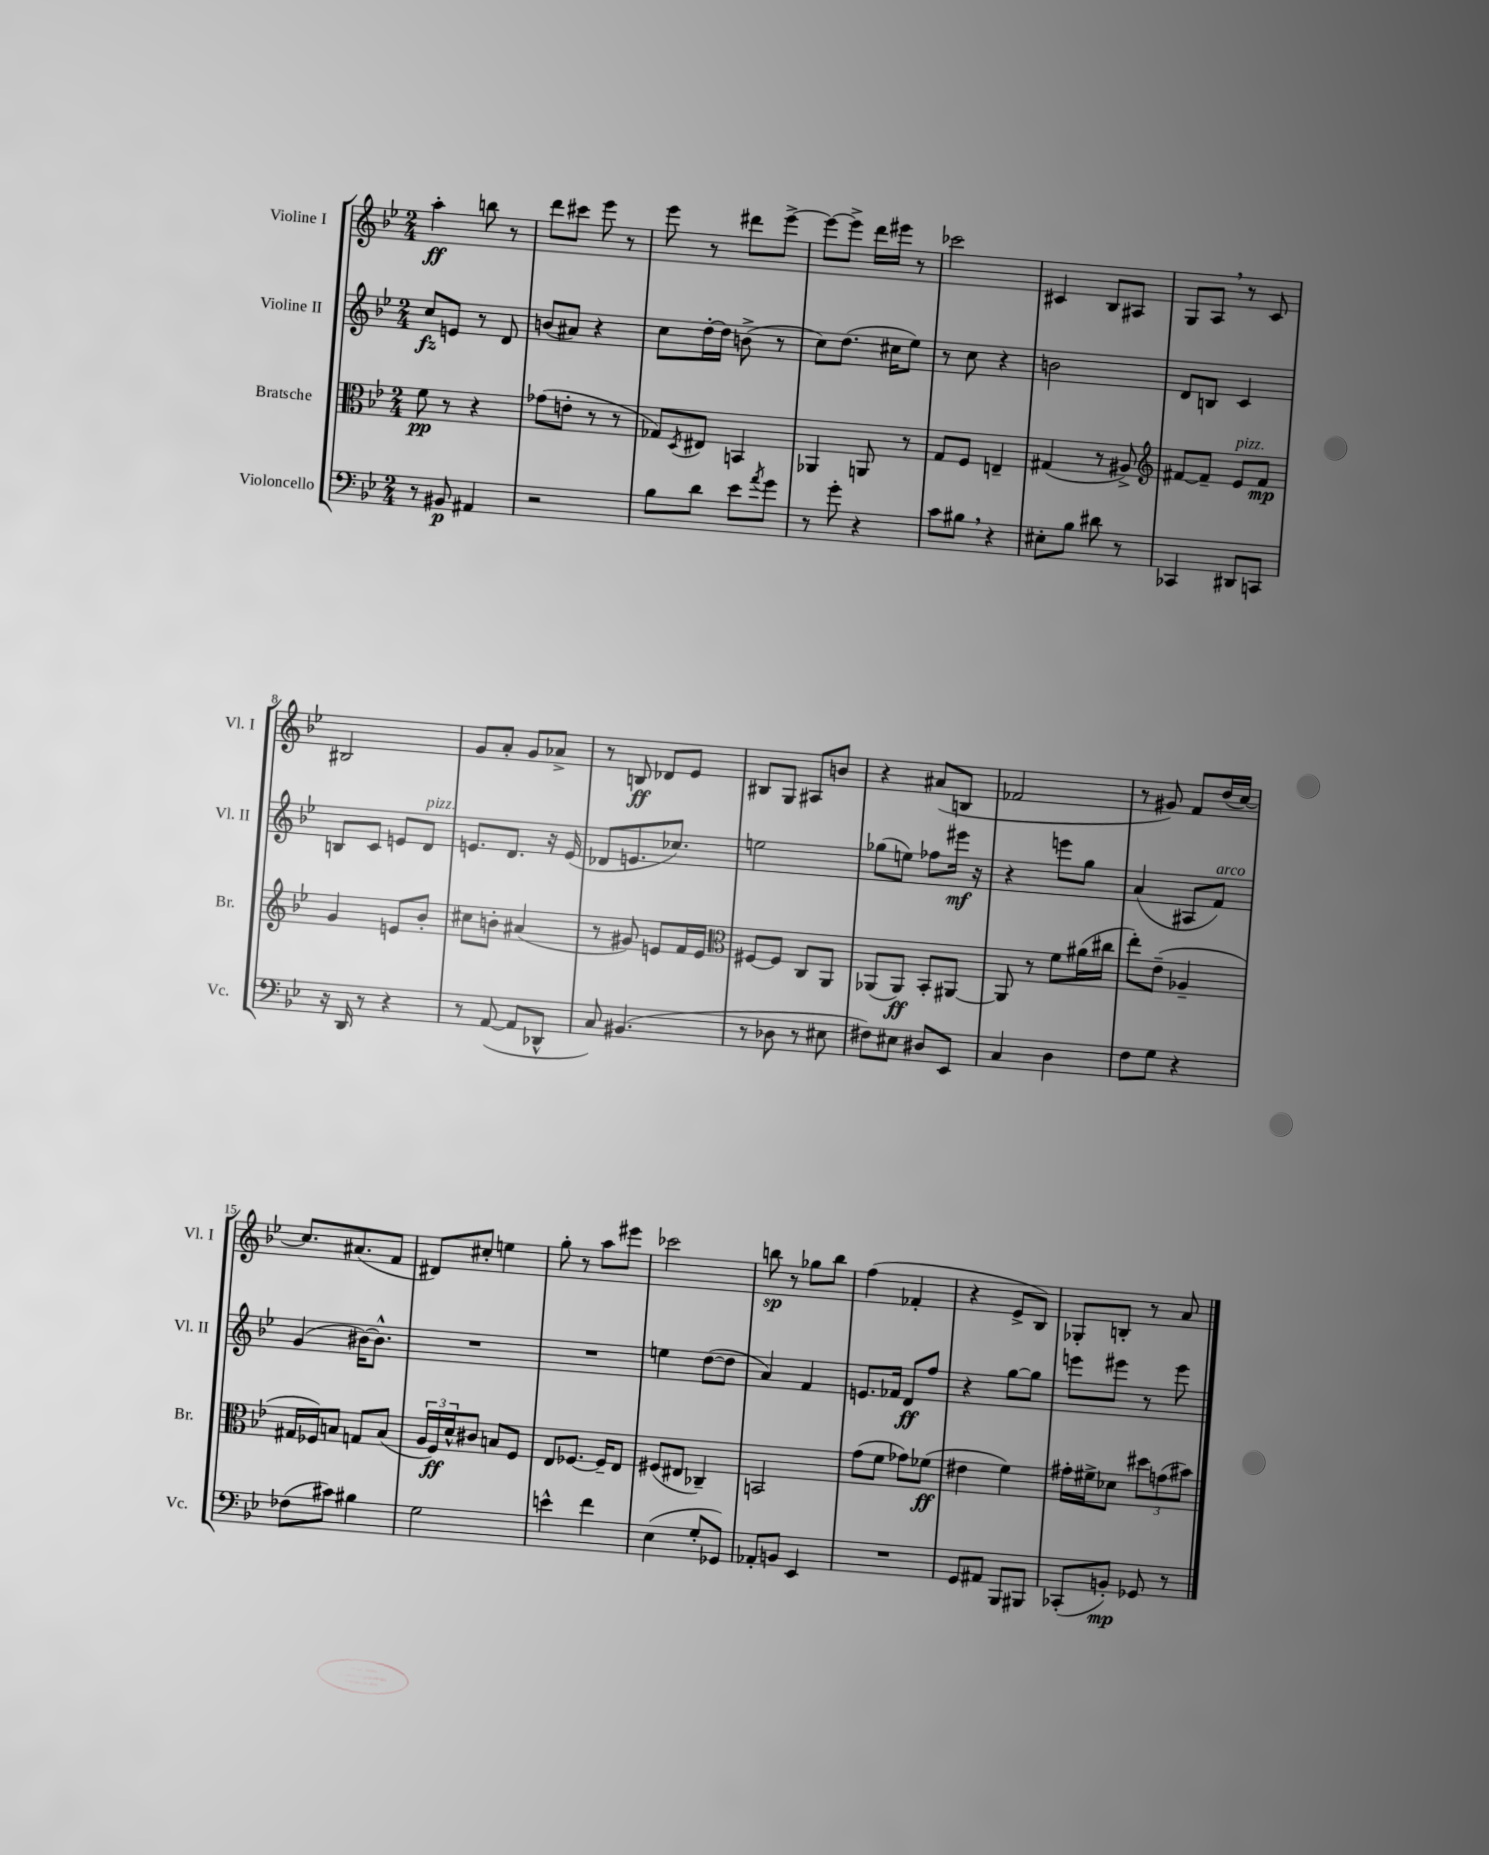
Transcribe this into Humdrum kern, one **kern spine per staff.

**kern	**dynam	**kern	**dynam	**kern	**dynam	**kern	**dynam
*part4	*part4	*part3	*part3	*part2	*part2	*part1	*part1
*staff4	*staff4	*staff3	*staff3	*staff2	*staff2	*staff1	*staff1
*I"Violoncello	*	*I"Bratsche	*	*I"Violine II	*	*I"Violine I	*
*I'Vc.	*	*I'Br.	*	*I'Vl. II	*	*I'Vl. I	*
*clefF4	*	*clefC3	*	*clefG2	*	*clefG2	*
*k[b-e-]	*	*k[b-e-]	*	*k[b-e-]	*	*k[b-e-]	*
*M2/4	*	*M2/4	*	*M2/4	*	*M2/4	*
=1	=1	=1	=1	=1	=1	=1	=1
8r	.	8f\	pp	8cc/L	fz	4aa'\	ff
8BB#X/	p	8r	.	8en/J	.	.	.
4AA#X/	.	4r	.	8r	.	8bbn\	.
.	.	.	.	8d/	.	8r	.
=2	=2	=2	=2	=2	=2	=2	=2
2r	.	(8g-X\L	.	(8bn/L	.	8ddd\L	.
.	.	8en'\J	.	8a#X/J)	.	8ccc#X\J	.
.	.	8r	.	4r	.	8eee-\	.
.	.	8r	.	.	.	8r	.
=3	=3	=3	=3	=3	=3	=3	=3
8B-\L	.	8G-X/L)	.	8cc\L	.	8eee-\	.
.	.	8qD/	.	.	.	.	.
8d\J	.	8E#X/J	.	[16dd'\L	.	8r	.
.	.	.	.	16dd\JJ]	.	.	.
8e-\L	.	4BBn/	.	(8bn^\	.	8ddd#X\L	.
8qa/	.	.	.	.	.	.	.
8g\J	.	.	.	8r	.	[8eee-^\J	.
=4	=4	=4	=4	=4	=4	=4	=4
8r	.	4AA-X/	.	8cc\L)	.	8eee-\L_	.
8g'\	.	.	.	(8.dd\J	.	8eee-^\J]	.
4r	.	8AAn/	.	.	.	16ddd\LL	.
.	.	.	.	16cc#X\KL	.	16eee#X\JJ	.
.	.	8r	.	8ee-\J)	.	8r	.
=5	=5	=5	=5	=5	=5	=5	=5
8c\L	.	8G/L	.	8r	.	2ccc-X\	.
8B#X,\J	.	8F/J	.	8cc\	.	.	.
4r	.	4En~/	.	4r	.	.	.
=6	=6	=6	=6	=6	=6	=6	=6
8E#X'\L	.	(4G#X/	.	2bn\	.	4c#X/	.
8B-\J	.	.	.	.	.	.	.
8d#X\	.	8r	.	.	.	8B-/L	.
8r	.	8A#X^/)	.	.	.	8A#X/J	.
=7	=7	=7	=7	=7	=7	=7	=7
*	*	*clefG2	*	*	*	*	*
4CC-X/	.	[8f#X/L	.	8d/L	.	8G/L	.
.	.	8f#~/J]	.	8Bn/J	.	8A,/J	.
!	!	!LO:TX:a:i:t=pizz.	!	!	!	!	!
8DD#X/L	.	8e-/L	.	4c/	.	8r	.
8CCn/J	.	8f#/J	mp	.	.	8c/	.
!!LO:LB:g=z
=8	=8	=8	=8	=8	=8	=8	=8
16r	.	4g/	.	8Bn/L	.	2B#X/	.
16DD/	.	.	.	.	.	.	.
8r	.	.	.	8c/J	.	.	.
4r	.	8en/L	.	8en/L	.	.	.
!	!	!	!	!LO:TX:a:i:t=pizz.	!	!	!
.	.	8b-'/J	.	8d/J	.	.	.
=9	=9	=9	=9	=9	=9	=9	=9
8r	.	8cc#X\L	.	8.en/L	.	8g/L	.
([8AA/	.	8bn'\J	.	.	.	8a'/J	.
.	.	.	.	8.d/J	.	.	.
8AA/L]	.	(4a#X/	.	.	.	8g/L	.
8DD-X^^/J	.	.	.	16r	.	8a-X^/J	.
.	.	.	.	(16e/	.	.	.
=10	=10	=10	=10	=10	=10	=10	=10
8C/)	.	8r	.	8d-X/L	.	8r	.
(4.BB#X/	.	8g#X/)	.	8.en/	.	8Bn/	ff
.	.	8en/L	.	.	.	8d-X/L	.
.	.	.	.	8.cc-X/J)	.	.	.
.	.	16f/L	.	.	.	8e-/J	.
.	.	16e/JJ	.	.	.	.	.
=11	=11	=11	=11	=11	=11	=11	=11
*	*	*clefC3	*	*	*	*	*
8r	.	[8F#X/L	.	2een\	.	8B#X/L	.
8D-X\	.	8F#/J]	.	.	.	8G/J	.
8r	.	8C/L	.	.	.	8A#X/L	.
8E#X\	.	8AA/J	.	.	.	8bn/J	.
=12	=12	=12	=12	=12	=12	=12	=12
8F#X\L)	.	(8AA-X/L	.	(8gg-X\L	.	4r	.
8E#X\J	.	8AA-/J)	ff	8een\J)	.	.	.
8D#X/L	.	8BB-'/L	.	8ff-X\L	.	(8a#X/L	.
8EE-/J	.	[8AA#X/J	.	16eee#X\Jk	mf	8Bn/J	.
.	.	.	.	16r	.	.	.
=13	=13	=13	=13	=13	=13	=13	=13
4C/	.	8AA#/]	.	4r	.	2f-X/	.
.	.	8r	.	.	.	.	.
4D\	.	8f\L	.	8eeen\L	.	.	.
.	.	(16a#X\L	.	8gg\J	.	.	.
.	.	16cc#X\JJ	.	.	.	.	.
=14	=14	=14	=14	=14	=14	=14	=14
8F\L	.	8ee-'\L)	.	(4a/	.	8r	.
8G\J	.	(8e-~\J	.	.	.	8g#X/)	.
4r	.	4A-X~/	.	8A#X/L	.	8f/L	.
!	!	!	!	!LO:TX:a:i:t=arco	!	!	!
.	.	.	.	8f/J)	.	(16dd/L	.
.	.	.	.	.	.	[16cc/JJ)	.
!!LO:LB:g=z
=15	=15	=15	=15	=15	=15	=15	=15
(8F-X\L	.	16G#X/LL	.	(4g/	.	8.cc/L]	.
.	.	16F-X/J)	.	.	.	.	.
8c#X\J)	.	8Bn/J	.	.	.	.	.
.	.	.	.	.	.	(8.a#X/	.
4B#X\	.	8Gn/L	.	[16b#X\KL)	.	.	.
.	.	.	.	8.b#^^\J]	.	.	.
.	.	(8B/J	.	.	.	8f/J	.
=16	=16	=16	=16	=16	=16	=16	=16
2G\	.	24A/LL	.	2r	.	8d#X/L)	.
.	.	24F/)	ff	.	.	.	.
.	.	24d^^/J	.	.	.	.	.
.	.	8c#X/J	.	.	.	8cc#X'/J	.
.	.	8Bn/L	.	.	.	4een\	.
.	.	8F/J	.	.	.	.	.
=17	=17	=17	=17	=17	=17	=17	=17
4en^^\	.	8E-/L	.	2r	.	8gg'\	.
.	.	[8.F-X/J	.	.	.	8r	.
4f\	.	.	.	.	.	8aa\L	.
.	.	16F-~/KL]	.	.	.	.	.
.	.	8E-/J	.	.	.	8eee#X\J	.
=18	=18	=18	=18	=18	=18	=18	=18
(4E-\	.	(8F#X/L	.	4een\	.	2ccc-X\	.
.	.	8E#X/J	.	.	.	.	.
8G'/L	.	4C-X~/)	.	([8dd\L	.	.	.
8GG-X/J)	.	.	.	8dd\J]	.	.	.
=19	=19	=19	=19	=19	=19	=19	=19
8AA-X'/L	.	2BBn/	.	4a/)	.	8bbn\	sp
8BBn/J	.	.	.	.	.	8r	.
4EE-/	.	.	.	4f/	.	8gg-X\L	.
.	.	.	.	.	.	8bb\J	.
=20	=20	=20	=20	=20	=20	=20	=20
2r	.	(8g\L	.	8.en/L	.	(4ff\	.
.	.	8f\J	.	.	.	.	.
.	.	.	.	16f-X/Jk	.	.	.
.	.	8g-X\L)	.	8d/L	ff	4f-X'/	.
.	.	(8f-X\J	ff	8ff/J	.	.	.
=21	=21	=21	=21	=21	=21	=21	=21
8GG/L	.	4e#X\	.	4r	.	4r	.
8AA#X/J	.	.	.	.	.	.	.
8BBB-/L	.	4f\)	.	[8gg\L	.	8e-^/L	.
8BBB#X/J	.	.	.	8gg\J]	.	8B-/J)	.
=22	=22	=22	=22	=22	=22	=22	=22
(8CC-X'/L	.	16g#X'\LL	.	8eeen\L	.	8G-X'/L	.
.	.	16f#X^\J	.	.	.	.	.
8BBn'/J)	mp	8d-X\J	.	8eee#X\J	.	8Bn'/J	.
8GG-X/	.	12dd#X\L	.	8r	.	8r	.
.	.	(12gn\	.	.	.	.	.
8r	.	.	.	8eee#\	.	8a/	.
.	.	12b#X\J)	.	.	.	.	.
==	==	==	==	==	==	==	==
*-	*-	*-	*-	*-	*-	*-	*-
